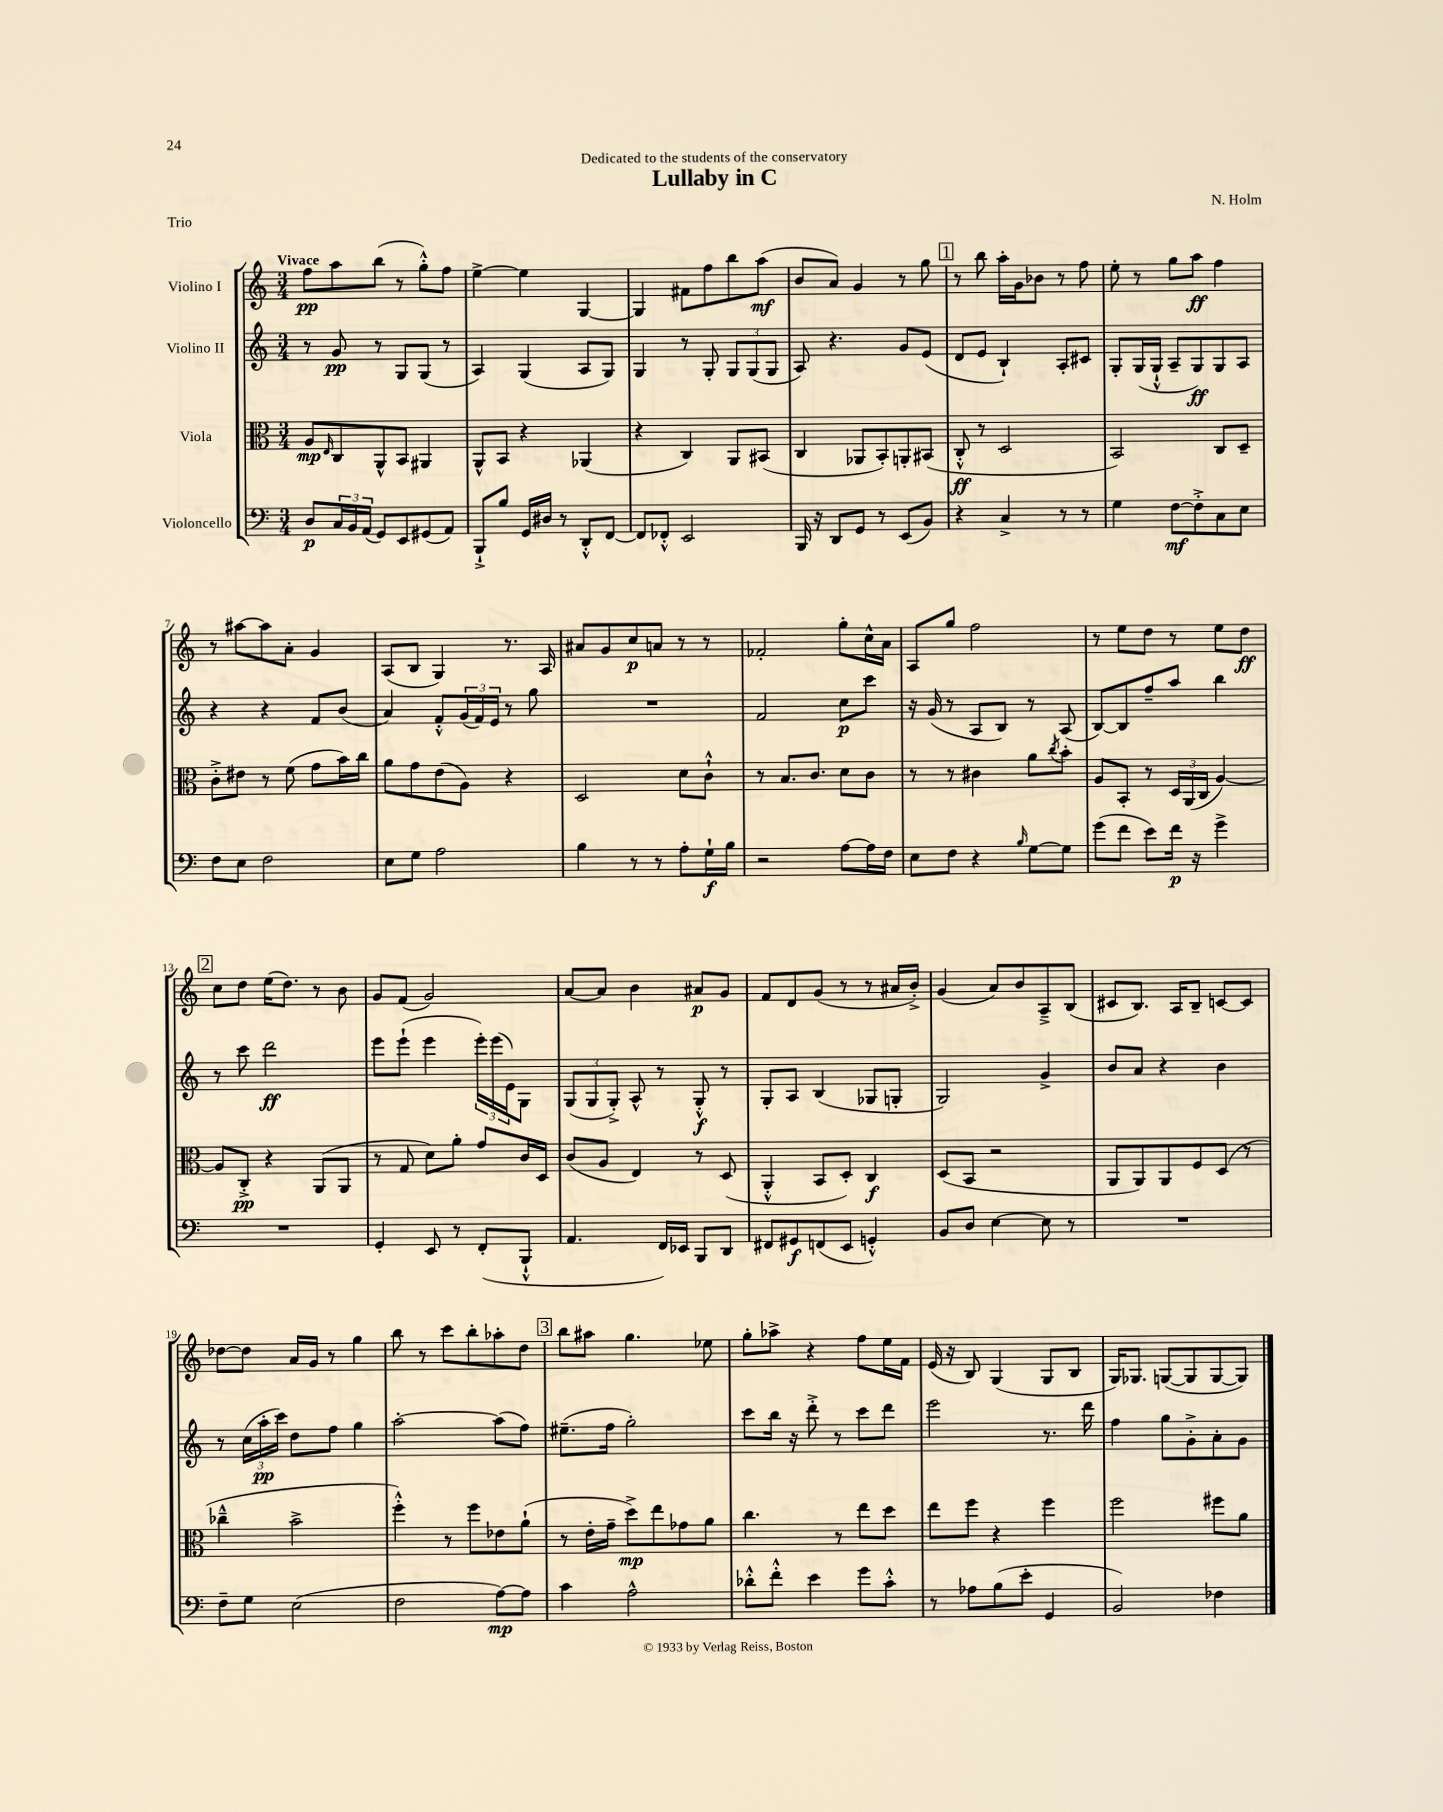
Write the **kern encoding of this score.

**kern	**kern	**kern	**kern
*staff4	*staff3	*staff2	*staff1
*clefF4	*clefC3	*clefG2	*clefG2
*k[]	*k[]	*k[]	*k[]
*M3/4	*M3/4	*M3/4	*M3/4
8D/L	8A/L	8r	8ff\L
.	16qqE/	.	.
24C/L	8C/	8g/	8aa\
24BB/	.	.	.
(24AA/JJ	.	.	.
8GG/L)	8AA^^/	8r	(8bb\J
8EE/	8BB/J	8G/L	8r
(8GG#/	4AA#/	(8G/J	8gg'^^\L)
8AA/J)	.	8r	8ff\J
=	=	=	=
8BBB`^/L	8AA^^/L	4A/)	[4ee^\
8B/J	8BB/J	.	.
16GG/LL	4r	(4G/	4ee\]
16D#/JJ	.	.	.
8r	.	.	.
8DD'^^/L	(4AA-/	8A/L	[4G/
[8FF/J	.	8G/J)	.
=	=	=	=
8FF/]L	4r	4G/	4G/]
8FF-'^^/J	.	.	.
2EE/	4C/)	8r	8f#\L
.	.	8G'/	8ff\
.	8AA/L	12G/L	8bb\
.	.	(12G/	.
.	(8BB#/J	.	(8aa\J
.	.	12G/J	.
=	=	=	=
16BBB/	4C/	8A/)	8b/L
16r	.	.	.
8DD/L	.	4.r	8a/J)
8GG/J	8AA-/L	.	4g/
8r	8BB'/)	.	.
(8EE/L	8AA'/	8g/L	8r
8BB/J)	(8BB#/J	(8e/J	8gg\
=	=	=	=
4r	8C'^^/	8d/L	8r
.	8r	8e/J	8bb\
4C^/	2D/	4B`/)	16aa'\LL
.	.	.	16g\J
.	.	.	8b-\J
8r	.	8A'/L	8r
8r	.	8c#/J	8ff\
=	=	=	=
4G\	2BB/)	8G'/L	8ee'\
.	.	(16G/L	8r
.	.	16G`^^/JJ	.
[8F\L	.	8A~/L	8gg\L
8F'^\]	.	8G/)	8aa\J
8C\	8C/L	8G/	4ff\
8E\J	8D~/J	8A/J	.
=	=	=	=
8F\L	8c'^\L	4r	8r
8E\J	8e#\J	.	[8aa#\L
2F\	8r	4r	8aa#\]
.	(8f\	.	8a'\J
.	8g\L	8f/L	4g/
.	16b\L)	(8b/J	.
.	16cc\JJ	.	.
=	=	=	=
8E\L	8a\L	4a/)	(8A/L
8G\J	8g\	.	8B/J
2A\	(8e\	8f'^^/L	4G/)
.	8A\J)	(24g/L	.
.	.	24f/)	.
.	.	24e/JJ	.
.	4r	8r	8.r
.	.	8gg\	.
.	.	.	16A/
=	=	=	=
4B\	2D/	2.r	8a#/L
.	.	.	8g/
8r	.	.	8cc/
8r	.	.	8a/J
8A'\L	8d\L	.	8r
16G`\L	8c`^^\J	.	8r
16B\JJ	.	.	.
=	=	=	=
2r	8r	2f/	2f-'/
.	8.B/L	.	.
.	8.c/J	.	.
[8A\L	8d\L	8cc\L	8gg'\L
16A\]L	8c\J	8ccc\J	16cc^^\L
16F\JJ	.	.	16a\JJ
=	=	=	=
8E\L	8r	16r	8A/L
.	.	(16g/	.
8F\J	8r	8r	8gg/J
4r	4c#\	8A/L	2ff\
.	.	8B/J)	.
16qqB/	.	.	.
[8G\L	8a\L	8r	.
.	8qcc/	.	.
8G\]J	8b'\J	(8A/	.
=	=	=	=
(8g\L	8A/L	[8B/L)	8r
8f\J	8BB'/J	8B/]	8ee\L
8e\L)	8r	8ff~/	8dd\J
16f\Jk	24D/LL	8aa/J	8r
.	(24AA/	.	.
16r	.	.	.
.	24C/JJ	.	.
4g^\	[4A/)	4bb\	8ee\L
.	.	.	8dd\J
=	=	=	=
2.r	8A/]L	8r	8cc\L
.	8C'^/J	8ccc\	8dd\J
.	4r	2ddd\	(16ee\LK
.	.	.	8.dd\J)
.	(8AA/L	.	8r
.	8AA/J	.	8b\
=	=	=	=
4GG'/	8r	8eee\L	8g/L
.	8G/	(8eee`\J	(8f/J
8EE/	8d\L)	4eee\	2g/)
8r	8a'\J	.	.
(8FF'/L	8g/L	24eee'\LL)	.
.	.	(24eee\	.
.	.	24e\J)	.
8BBB`^^/J	16c/L	8G\J	.
.	16D/JJ	.	.
=	=	=	=
4.AA/	(8c/L	(12G/L	[8a/L
.	.	12G/	.
.	8A/J	.	8a/]J
.	.	12G'^/J)	.
.	4E/)	8A^^/	4b\
16FF/LL)	.	8r	.
16EE-/JJ	.	.	.
8BBB/L	8r	8G'^^/	8a#/L
8DD/J	(8D/	8r	8g/J
=	=	=	=
8FF#/L	4AA'^^/	8G'/L	8f/L
8GG#/	.	8A/J	8d/
(8FF/	8BB/L	(4B/	(8g/J
8EE/J	8D'/J)	.	8r
4GG'^^/)	4C/	8G-/L	8r
.	.	8G'/J	16a#/LL
.	.	.	16b'^/JJ)
=	=	=	=
8BB/L	(8D/L	2G/)	(4g/
8D/J	8BB/J	.	.
[4E\	2r	.	8a/L)
.	.	.	8b/
8E\]	.	4g^/	8A~^/
8r	.	.	(8B/J
=	=	=	=
2.r	8AA/L	8b/L	8c#/L
.	8AA/)	8a/J	8.B/J)
.	8AA/	4r	.
.	.	.	16A/LK
.	8F/	.	8B~/J
.	(8D/J	4b\	[8c/L
.	8r	.	8c/]J
=	=	=	=
8F~\L	4cc-~^^\	8r	[8dd-\L
8G\J	.	(24cc\LL	8dd-\]J
.	.	24aa'\	.
.	.	24ccc\JJ)	.
(2E\	2b^\	8dd\L	16a/LL
.	.	.	16g/JJ
.	.	8ff\J	8r
.	.	4gg\	4gg\
=	=	=	=
2F\	4ff'^^\)	[2aa'\	8bb\
.	.	.	8r
.	8r	.	8ccc\L
.	8ff\L	.	8bb'\
[8A\L)	8e-\	(8aa\]L	8aa-'\
8A\]J	(8a`\J	8ff\J)	8dd\J
=	=	=	=
4c\	8r	(8.ee#~\L	8bb\L
.	16e'\LL	.	8aa#\J
.	16g~\JJ	16ff\Jk	.
2A^^\	8dd^\L)	2gg'\)	4.gg\
.	8ee\	.	.
.	8g-\	.	.
.	8a\J	.	8ee-\
=	=	=	=
8d-'^^\L	4.cc\	8ccc\L	8gg'\L
8f'^^\J	.	16bb\Jk	8aa-^\J
.	.	16r	.
4e\	.	8ddd'^\	4r
.	8r	8r	.
8g\L	8ee\L	8ccc\L	8ff\L
8c'^^\J	8dd\J	8ddd\J	16ee\L
.	.	.	16f\JJ
=	=	=	=
8r	8ee\L	2eee\	(16e/
.	.	.	16r
8A-\L	8ff\J	.	8B/)
(8B\	4r	.	(4G/
8e'\J	.	.	.
4GG/	4ff\	8.r	8G/L
.	.	.	8B/J
.	.	16ddd\	.
=	=	=	=
2BB/)	2ff\	4ff\	16G/LK)
.	.	.	8.G-/J
.	.	8gg\L	([8G/L
.	.	8g'^\	8G/]
4F-\	8ff#\L	8a'\	[8G/
.	8a\J	8g\J	8G/]J)
==	==	==	==
*-	*-	*-	*-
